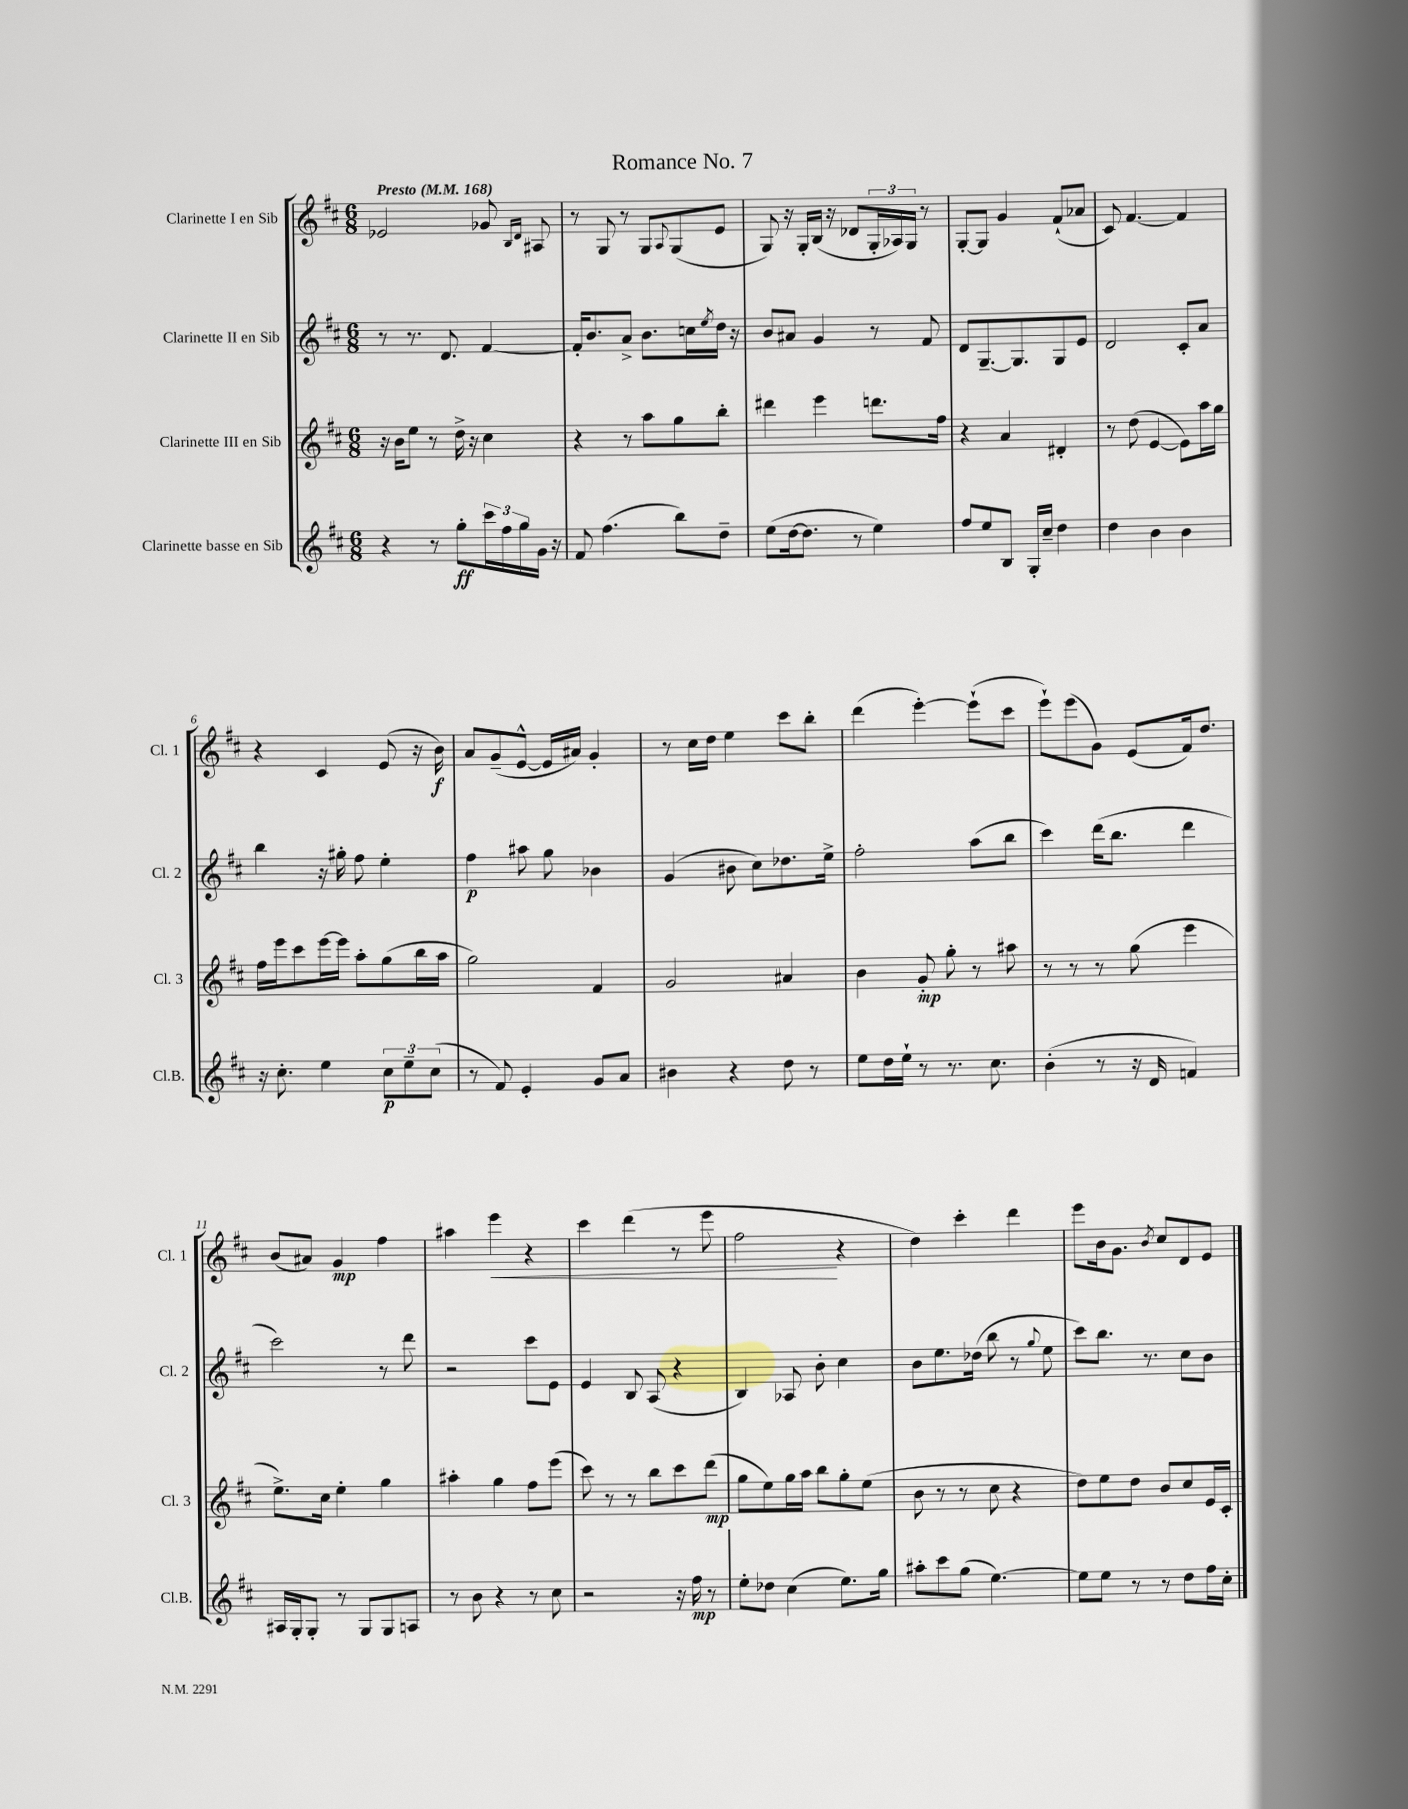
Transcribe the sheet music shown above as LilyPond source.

\header { title = "Romance No. 7" }
<<
\new StaffGroup <<
\new Staff = "s0" \with { instrumentName = "Clarinette I en Sib" shortInstrumentName = "Cl. 1" } {
    \clef treble \key d \major \numericTimeSignature \time 6/8 \tempo "Presto" 4 = 168
    ees'2 ges'8 \grace { b16 d'16 } ais8 |
    r8 g8 r8 g8 \appoggiatura { a8 } g8( e'8 |
    g8) r16 g16-. b16( r16 des'8 \tuplet 3/2 { g16-. aes16) g16 } r8 |
    g8~-. g8 g'4 fis'8-!( aes'8 |
    cis'8) fis'4.~ fis'4 |
    r4 cis'4 e'8( r16 b'16\f) |
    a'8 g'8--( e'8~-^ e'16 ais'16) g'4-. |
    r8 cis''16 d''16 e''4 cis'''8 b''8-. |
    d'''4( e'''4~-.) e'''8-!( cis'''8 |
    e'''8-!) e'''8( g'8) e'8( fis'16) d''8. |
    b'8( ais'8) g'4\mp fis''4 |
    ais''4 e'''4\< r4 |
    cis'''4 d'''4( r8 e'''8 |
    fis''2\! r4 |
    d''4) cis'''4-. d'''4 |
    e'''8 b'16 g'8. \acciaccatura { b'8 } cis''8 d'8 e'8 \bar "|." |
}
\new Staff = "s1" \with { instrumentName = "Clarinette II en Sib" shortInstrumentName = "Cl. 2" } {
    \clef treble \key d \major \numericTimeSignature \time 6/8
    r8 r8. d'8. fis'4~ |
    fis'16-. b'8. a'8-> b'8. c''16 \acciaccatura { e''8 } d''16 r16 |
    b'8 ais'8 g'4 r8 fis'8 |
    d'8 g8.~-- g8. g8 e'8 |
    d'2 cis'8-. a'8 |
    b''4 r16 gis''16-. fis''8 e''4-. |
    fis''4\p ais''8 g''8 bes'4 |
    g'4( bis'8 cis''8) des''8. e''16-> |
    fis''2-. a''8( b''8 |
    cis'''4) d'''16( b''8. d'''4 |
    cis'''2) r8 d'''8 |
    r2 cis'''8 e'8 |
    e'4 b8 a8( r4 |
    b4) aes8 b'8-. cis''4 |
    b'8 e''8. des''16( b''8 r8 \appoggiatura { g''8 } e''8 |
    cis'''8) b''8. r8. cis''8 b'8 \bar "|." |
}
\new Staff = "s2" \with { instrumentName = "Clarinette III en Sib" shortInstrumentName = "Cl. 3" } {
    \clef treble \key d \major \numericTimeSignature \time 6/8
    r16 b'16 e''8 r8 d''16-> r16 cis''4 |
    r4 r8 a''8 g''8 b''8-. |
    dis'''4 e'''4 d'''8. fis''16 |
    r4 a'4 dis'4-. |
    r8 d''8( e'4~ e'8) a''16 g''16 |
    fis''16 e'''16 cis'''8 e'''16~ e'''16 a''8-. g''8( b''16 a''16 |
    g''2) fis'4 |
    g'2 ais'4 |
    b'4 g'8-.\mp g''8-. r8 ais''8 |
    r8 r8 r8 g''8( e'''4 |
    e''8.->) cis''16 e''4-. g''4 |
    ais''4-. g''4 fis''8 e'''8( |
    cis'''8) r8 r8 b''8 cis'''8 d'''8\mp( |
    g''8 e''8) g''16 a''16 b''8 g''8-. e''8( |
    b'8 r8 r8 cis''8 r4 |
    d''8) e''8 d''8 b'8 cis''8 e'16 cis'16-. \bar "|." |
}
\new Staff = "s3" \with { instrumentName = "Clarinette basse en Sib" shortInstrumentName = "Cl.B." } {
    \clef treble \key d \major \numericTimeSignature \time 6/8
    r4 r8 g''8-.\ff \tuplet 3/2 { cis'''16 fis''16 g''16 } g'16 r16 |
    fis'8 fis''4.( b''8) d''8-- |
    e''8( d''16~ d''8. r8 e''4) |
    fis''8 e''8 b8 g16-. cis''16-- d''4 |
    d''4 b'4 b'4 |
    r16 cis''8.-. e''4 \tuplet 3/2 { cis''8\p e''8-- cis''8( } |
    r8 fis'8) e'4-. g'8 a'8 |
    bis'4 r4 d''8 r8 |
    e''8 d''16 e''16-! r8 r8. cis''8. |
    b'4-.( r8 r16 d'16 f'4) |
    ais16 g16-. g8-. r8 g8 g8 a8 |
    r8 b'8 r4 r8 cis''8 |
    r2 r16 fis''16\mp r8 |
    e''8-. des''8 cis''4( e''8.) g''16 |
    ais''8-. cis'''8 g''8( e''4.~) |
    e''8 e''8 r8 r8 d''8 fis''16 cis''16-. \bar "|." |
}
>>
>>
